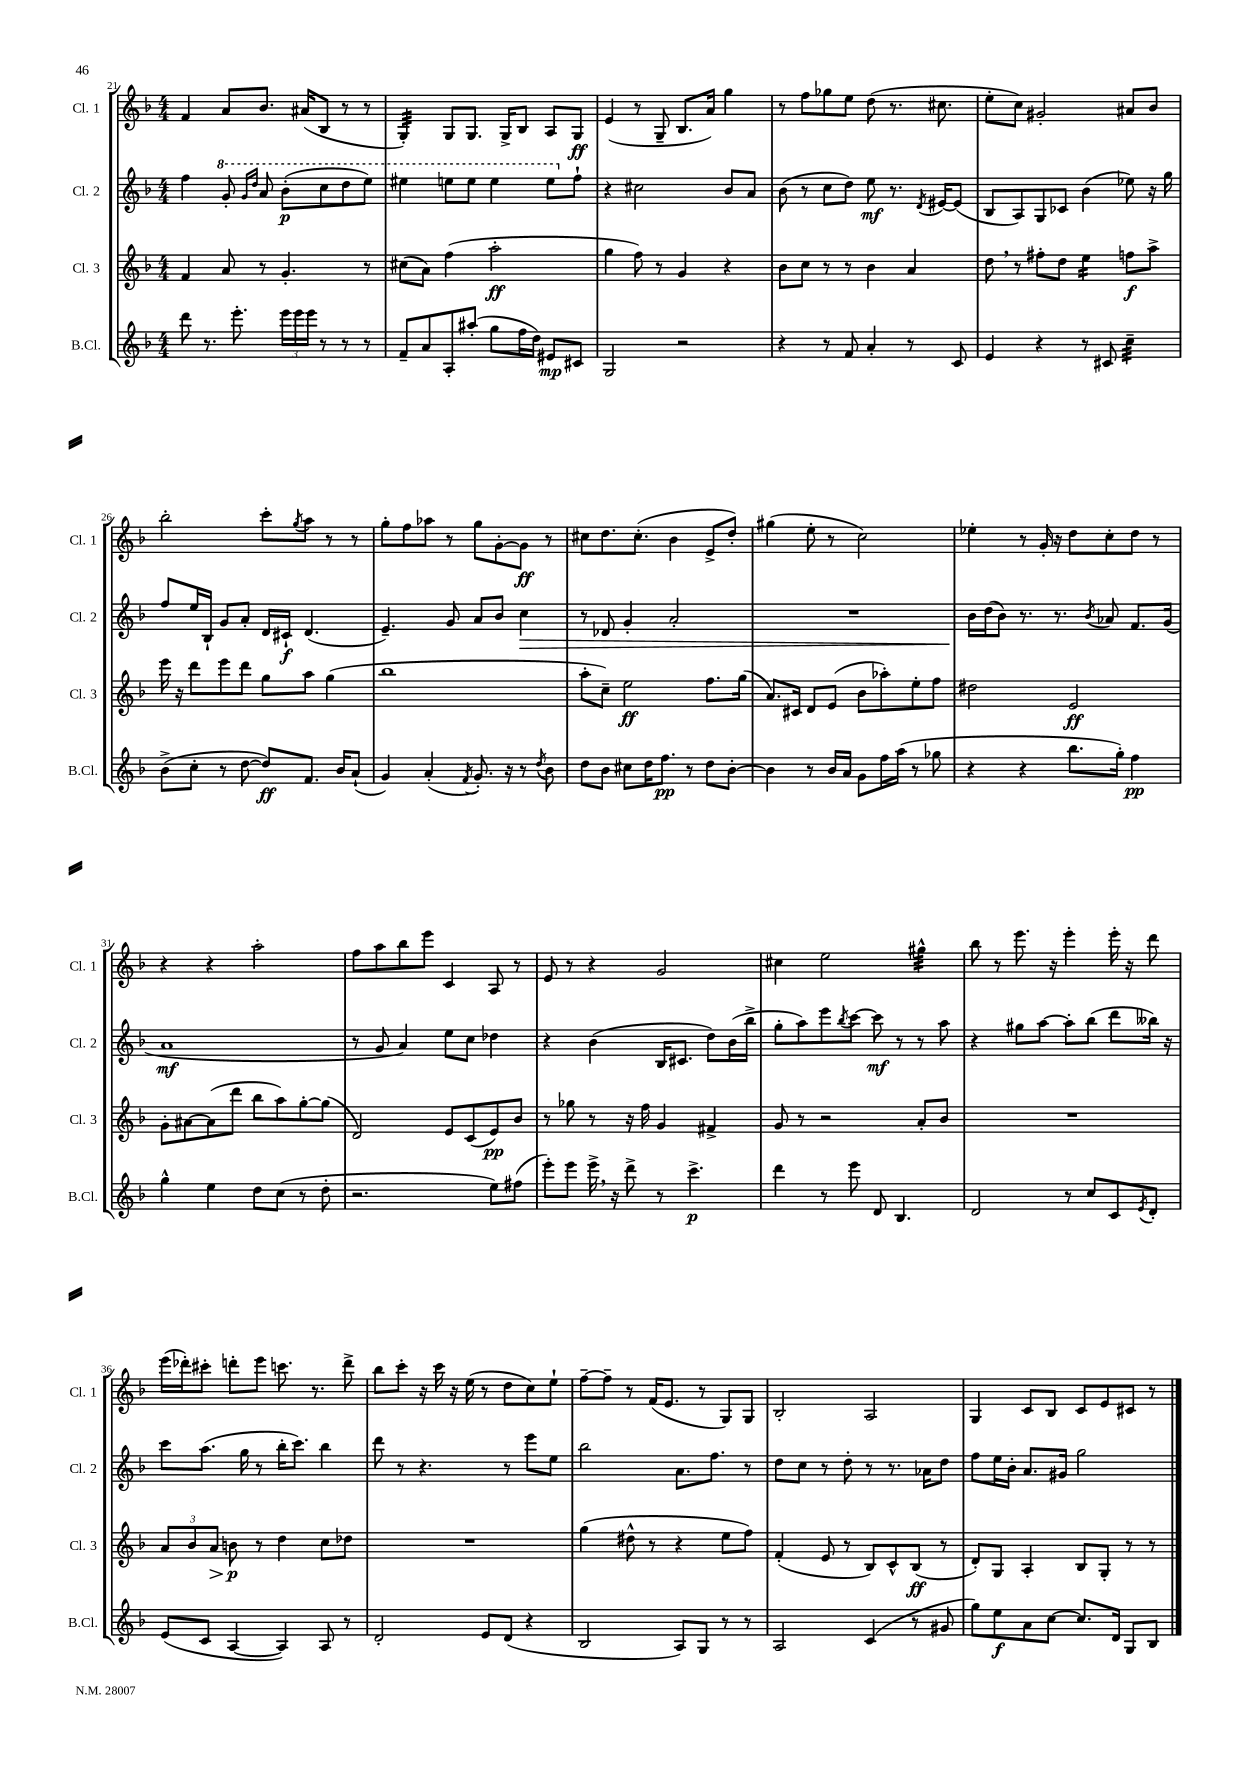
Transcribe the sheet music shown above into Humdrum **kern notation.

**kern	**kern	**kern	**kern
*staff4	*staff3	*staff2	*staff1
*clefG2	*clefG2	*clefG2	*clefG2
*k[b-]	*k[b-]	*k[b-]	*k[b-]
*M4/4	*M4/4	*M4/4	*M4/4
8ddd	4f	4ff	4f
8.r	.	.	.
.	8a	8gg'	8a
8.eee'	.	.	.
.	.	16qqgg	.
.	.	16qqddd	.
.	8r	8aa	8.b-
24eee	4.g'	(8bb-'	.
24eee	.	.	.
.	.	.	(16a#
24eee	.	.	.
8r	.	8ccc	8B-
8r	.	8ddd	8r
8r	8r	8eee)	8r
=	=	=	=
8f~	(8cc#	4eee#	4G')
8a	8a)	.	.
8A'	(4ff	8eee	8G
(8aa#'	.	8eee	8.G
8gg	2aa'	4eee	.
.	.	.	16G^
16ff	.	.	8B-
16dd)	.	.	.
8e#	.	8eee	8A
8c#	.	8ff`	8G
=	=	=	=
2G	4gg	4r	(4e
.	8ff)	2cc#	8r
.	8r	.	8G~
2r	4g	.	8.B-
.	.	.	16a)
.	4r	8b-	4gg
.	.	8a	.
=	=	=	=
4r	8b-	(8b-	8r
.	8cc	8r	8ff
8r	8r	8cc	8gg-
8f	8r	8dd)	8ee
4a'	4b-	8ee	(8dd
.	.	8.r	8.r
8r	4a	.	.
.	.	8qd	.
.	.	[16e#	8.cc#
8c	.	(8e#]	.
=	=	=	=
4e	8dd	8B-	8ee'
.	8r	8A)	8cc)
4r	8ff#'	8G	2g#'
.	8dd	8c-	.
8r	4ee	(4b-	.
8c#	.	.	.
4cc~	8ff	8ee-)	8a#
.	8aa^	16r	8b-
.	.	16gg	.
=	=	=	=
(8b-^	16eee	8ff	2bb-'
.	16r	.	.
8cc'	8ddd	16ee	.
.	.	16B-`	.
8r	8eee	8g	.
[8dd	8ddd	8a'	.
8dd])	8gg	16d	8ccc'
.	.	16c#`	.
.	.	.	8qgg
8.f	8aa	(4.d	8aa
.	(4gg	.	8r
16b-	.	.	.
(8a`	.	.	8r
=	=	=	=
4g)	1bb-	4.e~)	8gg'
.	.	.	8ff
(4a'	.	.	8aa-
.	.	8g	8r
8qf	.	.	.
8.g')	.	8a	8gg
.	.	8b-	[8g'
16r	.	.	.
8r	.	4cc	8g]
8qdd	.	.	.
8b-	.	.	8r
=	=	=	=
8dd	8aa'	8r	8cc#
8b-	8cc~)	8d-	8.dd
8cc#	2ee	4g'	.
.	.	.	(8.cc#'
16dd	.	.	.
8.ff	.	.	.
.	.	2a'	4b-
8r	.	.	.
8dd	8.ff	.	8e^
[8b-'	.	.	8dd')
.	(16gg	.	.
=	=	=	=
4b-]	8.a)	1r	(4gg#
.	16c#	.	.
8r	8d	.	8ee'
16b-	(8e	.	8r
16a	.	.	.
8g	8b-	.	2cc)
16ff	8aa-')	.	.
(16aa	.	.	.
8r	8ee'	.	.
8gg-	8ff	.	.
=	=	=	=
4r	2dd#	16b-	4ee-'
.	.	(16dd	.
.	.	8b-)	.
4r	.	8.r	8r
.	.	.	16g'
.	.	8.r	16r
8.bb-	2e	.	8dd
.	.	8qb-	.
.	.	8a-	8cc'
16gg')	.	.	.
4ff	.	8.f	8dd
.	.	.	8r
.	.	(16g	.
=	=	=	=
4gg^^	8g'	1a	4r
.	[8a#	.	.
4ee	(8a#]	.	4r
.	8ddd	.	.
8dd	8bb-	.	2aa'
(8cc	8aa)	.	.
8r	[8gg'	.	.
8dd'	(8gg]	.	.
=	=	=	=
2.r	2d)	8r	8ff
.	.	8g	8aa
.	.	4a)	8bb-
.	.	.	8eee
.	8e	8ee	4c
.	(8c	8cc	.
8ee)	8e)	4dd-	8A
(8ff#	8b-	.	8r
=	=	=	=
8eee')	8r	4r	8e
8eee	8gg-	.	8r
16eee^	8r	(4b-	4r
16r	.	.	.
8ddd^	16r	.	.
.	16ff	.	.
8r	4g	16B-	2g
.	.	8.c#	.
4.ccc^	.	.	.
.	4f#^	8dd)	.
.	.	(16b-	.
.	.	16bb-^	.
=	=	=	=
4ddd	8g	8gg'	4cc#
.	8r	8aa)	.
8r	2r	8eee	2ee
.	.	8qbb-	.
8eee	.	[8ccc	.
8d	.	8ccc]	.
4.B-	.	8r	.
.	8a'	8r	4gg#^^
.	8b-	8aa	.
=	=	=	=
2d	1r	4r	8bb-
.	.	.	8r
.	.	8gg#	8.eee
.	.	[8aa	.
.	.	.	16r
8r	.	8aa']	4eee'
8cc	.	(8bb-	.
8c	.	8ddd	16eee'
.	.	.	16r
8qe	.	.	.
8d'	.	16bb--)	8ddd
.	.	16r	.
=	=	=	=
(8e	12a	8ccc	(16eee
.	.	.	16ddd-')
.	12b-	.	.
8c	.	(8.aa	8ccc#'
.	12a	.	.
[4A	8b	.	8ddd'
.	.	16gg	.
.	8r	8r	8eee
4A])	4dd	16bb-'	8.ccc
.	.	8.ccc)	.
.	.	.	8.r
8A	8cc	4bb-	.
8r	8dd-	.	8ddd^
=	=	=	=
2d'	1r	8ddd	8bb-
.	.	8r	8ccc'
.	.	4.r	16r
.	.	.	16ccc
.	.	.	16r
.	.	.	(16ee
8e	.	.	8r
(8d	.	8r	8dd
4r	.	8eee	8cc)
.	.	8ee	8ee`
=	=	=	=
2B-	(4gg	2bb-	[8ff~
.	.	.	8ff~]
.	8dd#^^	.	8r
.	8r	.	(16f
.	.	.	8.e
8A)	4r	8.a	.
8G	.	.	8r
.	.	8.ff	.
8r	8ee	.	8G)
8r	8ff)	8r	8G
=	=	=	=
2A	(4f'	8dd	2B-'
.	.	8cc	.
.	8e	8r	.
.	8r	8dd'	.
(4c	8B-)	8r	2A
.	8c^^	8.r	.
8r	(8B-	.	.
.	.	16a-	.
8g#	8r	8dd	.
=	=	=	=
8gg)	8d')	8ff	4G
8ee	8G	16ee	.
.	.	16b-'	.
8a	4A'	8.a	8c
[8cc	.	.	8B-
.	.	16g#	.
8.cc]	8B-	2gg	8c
.	8G'	.	8e
16d	.	.	.
8G	8r	.	8c#
8B-	8r	.	8r
==	==	==	==
*-	*-	*-	*-
